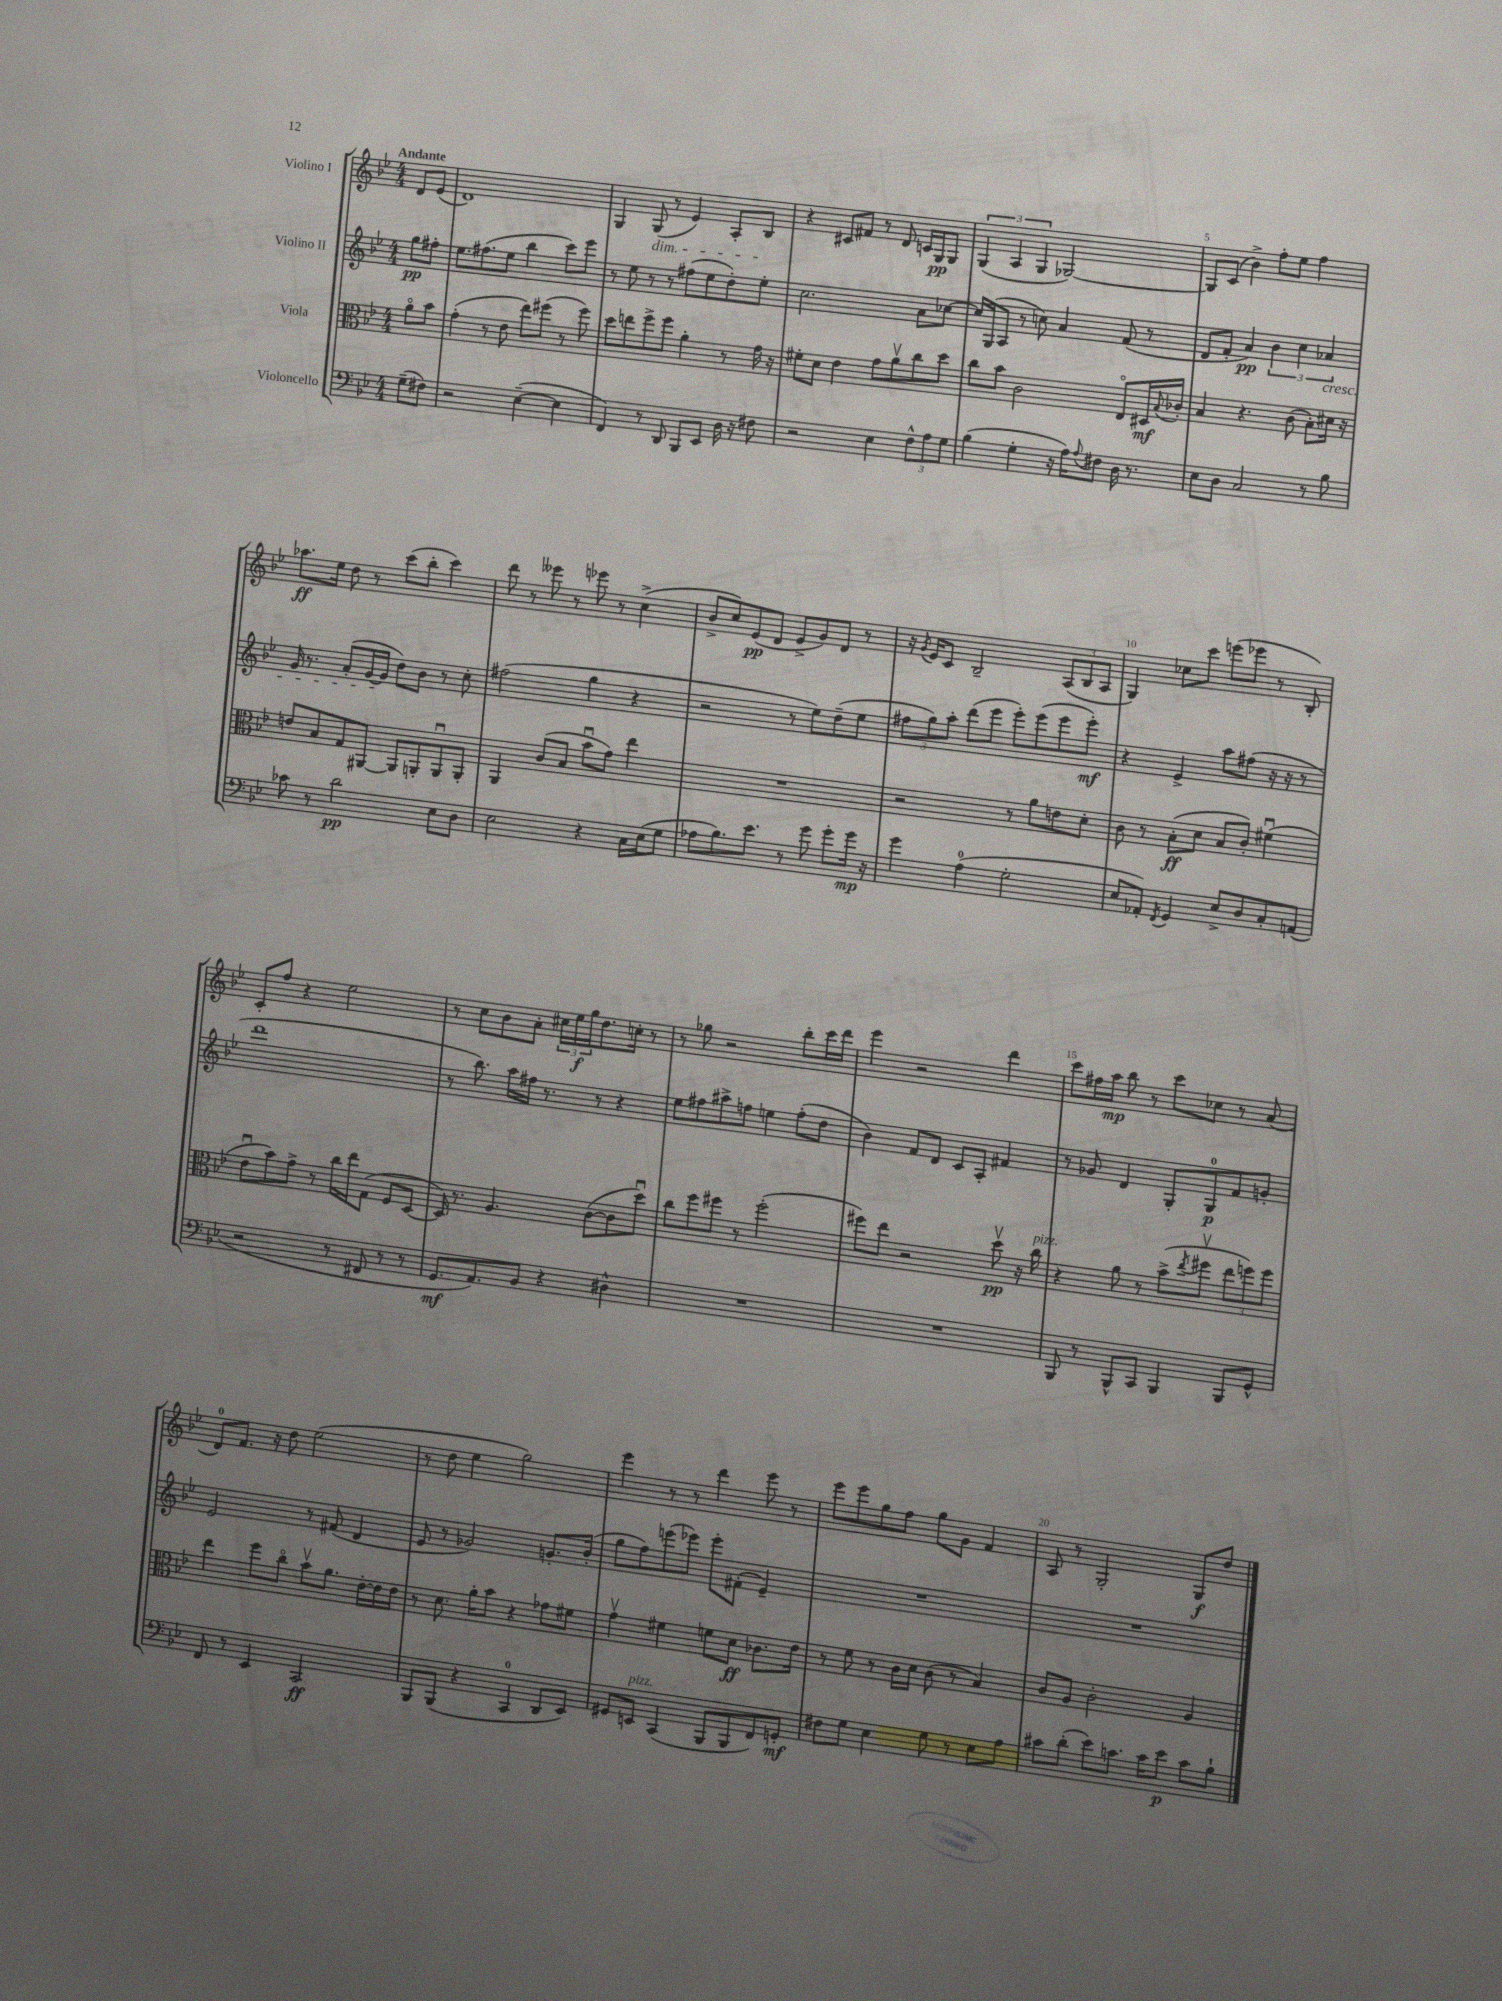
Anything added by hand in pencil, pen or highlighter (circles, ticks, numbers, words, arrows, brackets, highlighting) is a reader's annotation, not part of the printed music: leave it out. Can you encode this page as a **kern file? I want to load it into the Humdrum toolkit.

**kern	**dynam	**kern	**dynam	**kern	**dynam	**kern	**dynam
*part4	*part4	*part3	*part3	*part2	*part2	*part1	*part1
*staff4	*staff4	*staff3	*staff3	*staff2	*staff2	*staff1	*staff1
*I"Violoncello	*	*I"Viola	*	*I"Violino II	*	*I"Violino I	*
*clefF4	*	*clefC3	*	*clefG2	*	*clefG2	*
*k[b-e-]	*	*k[b-e-]	*	*k[b-e-]	*	*k[b-e-]	*
*M4/4	*	*M4/4	*	*M4/4	*	*M4/4	*
=	=	=	=	=	=	=	=
!	!	!	!	!	!	!LO:TX:a:B:t=Andante	!
(8G~\L	.	8a\L	.	8gg\L	pp	8d/L	.
8F#X\J)	.	8b-\J	.	8ff#X'\J	.	(8e-/J	.
=1	=1	=1	=1	=1	=1	=1	=1
2r	.	(4g'\	.	8.ee-\L	.	1d)	.
.	.	.	.	(8.ff#X\	.	.	.
.	.	8r	.	.	.	.	.
.	.	8e-\	.	8ee-\J	.	.	.
([4E-~\	.	8ee-\L)	.	4bb-\	.	.	.
.	.	(8ff#X\J	.	.	.	.	.
4E-\]	.	8r	.	8ccc\L)	.	.	.
.	.	8ff#\)	.	8eee-\J	.	.	.
=2	=2	=2	=2	=2	=2	=2	=2
4FF/)	.	8dd\L	.	8r	.	4G/	.
.	.	8een\	.	8ee-\	.	.	.
!	!	!	!	!	!	!LO:TX:b:i:t=dim.	!
8r	.	8ff^\	.	8r	.	(8G/	.
8DD/	.	8ff\J	.	8r	.	8r	.
8BBB-/L	.	4a'\	.	(8ff#X\L	.	4e-/)	.
8EE-/J	.	.	.	8ee-\	.	.	.
16D\	.	8r	.	8dd'\)	.	8A'/L	.
16r	.	.	.	.	.	.	.
8F#X\	.	16g\	.	8ee-'\J	.	8B-/J	.
.	.	16r	.	.	.	.	.
=3	=3	=3	=3	=3	=3	=3	=3
2r	.	8f#X'\L	.	2.cc\	.	4r	.
.	.	8d\J	.	.	.	.	.
.	.	4e-\	.	.	.	8c#X/L	.
.	.	.	.	.	.	8f#X/J	.
4E-\	.	8g\L	.	.	.	8r	.
.	.	8av\	.	.	.	8d/	.
12F^^\L	.	8cc\	.	8a\L	.	16cn/LL	.
.	.	.	.	.	.	16G/J	pp
12A\	.	.	.	.	.	.	.
.	.	8dd\J	.	[8cc-X\J	.	8G/J	.
12G\J	.	.	.	.	.	.	.
=4	=4	=4	=4	=4	=4	=4	=4
(4B-\	.	8cc\L	.	16cc-/LL]	.	(6G/	.
.	.	.	.	(16G/J	.	.	.
.	.	8b-\J	.	8A/J	.	.	.
.	.	.	.	.	.	6A/	.
4G'\	.	2c\	.	8r	.	.	.
.	.	.	.	.	.	6G/	.
.	.	.	.	8ccn\)	.	.	.
16r	.	.	.	4a/	.	[2G-X/)	.
16A\KL)	.	.	.	.	.	.	.
8qqA/	.	.	.	.	.	.	.
8F#X\J	.	.	.	.	.	.	.
16D\	.	8E-/L	.	(8f/	.	.	.
8.r	.	.	.	.	.	.	.
.	.	16D#X/L	mf	8r	.	.	.
.	.	8qqB-/	.	.	.	.	.
.	.	16c-X'/JJ	.	.	.	.	.
=5	=5	=5	=5	=5	=5	=5	=5
8E-\L	.	4B-/	.	8d/L	.	8G-/L]	.
8D\J	.	.	.	8f'/J	.	(8c/J	.
2C/	.	4.r	.	4a/)	pp	4b-^\)	.
.	.	.	.	6b-\	.	8ff'\L	.
.	.	(8c\	.	.	.	8ee-\J	.
.	.	.	.	6cc\	.	.	.
8r	.	8B-'\L)	.	.	.	4ff\	.
!	!	!	!	!LO:TX:b:i:t=cresc.	!	!	!
.	.	.	.	6a-X/	.	.	.
8B-\	.	16d#X\Jk	.	.	.	.	.
.	.	16r	.	.	.	.	.
!!LO:LB:g=z
=6	=6	=6	=6	=6	=6	=6	=6
8c-X\	.	8en/L	.	16g/	.	8.aa-X\L	ff
.	.	.	.	8.r	.	.	.
8r	.	8B-/	.	.	.	.	.
.	.	.	.	.	.	16ee-\Jk	.
2d\	pp	8G/	.	(8a'/L	.	8dd\	.
.	.	[8AA#X/J	.	[16g/L	.	8r	.
.	.	.	.	16g/JJ]	.	.	.
.	.	8AA#/L]	.	8dd\L)	.	(8ccc\L	.
.	.	8AAn'/	.	8b-\J	.	8bb-'\J	.
8E-\L	.	8AAu/	.	8r	.	4ccc\)	.
8D\J	.	8AA'/J	.	8cc'\	.	.	.
=7	=7	=7	=7	=7	=7	=7	=7
2E-\	.	4AA/	.	(2ff#X\	.	8ddd\	.
.	.	.	.	.	.	8r	.
.	.	(8c/L	.	.	.	8eee--X\	.
.	.	8B-/J	.	.	.	8r	.
4r	.	8b-u\L	.	4gg\	.	8eee-X\	.
.	.	8g\J)	.	.	.	8r	.
16C\LL	.	4ee-\	.	4r	.	(4cc^\	.
(16E-\J	.	.	.	.	.	.	.
8G\J	.	.	.	.	.	.	.
=8	=8	=8	=8	=8	=8	=8	=8
8A-X\L	.	1r	.	2r	.	8b-^/L	.
8.B-\)	.	.	.	.	.	8cc/)	.
.	.	.	.	.	.	(8e-/	pp
8.e-\J	.	.	.	.	.	.	.
.	.	.	.	.	.	8d/J	.
8r	.	.	.	8r	.	8e-^/L	.
8g\	.	.	.	8ee-\L)	.	8g/)	.
8g'\L	.	.	.	(8dd~\	.	8d/J	.
16g\Jk	mp	.	.	8ee-\J	.	8r	.
16r	.	.	.	.	.	.	.
=9	=9	=9	=9	=9	=9	=9	=9
4g\	.	2r	.	12ff#X\L	.	16r	.
.	.	.	.	.	.	8qg/	.
.	.	.	.	.	.	16e-/KL	.
.	.	.	.	12gg\)	.	.	.
.	.	.	.	.	.	8c/J	.
.	.	.	.	12aa'\J	.	.	.
(4A\	.	.	.	(8ddd\L	.	2B-~/	.
.	.	.	.	8eee-\J	.	.	.
2G'\	.	8r	.	8eee-'\L)	.	.	.
.	.	8a\L	.	(8eee-\	.	.	.
.	.	8en\	.	8eee-\	.	(12A/L	.
.	.	.	.	.	.	12B-/	.
.	.	8d'\J	.	8eee-'\J)	mf	.	.
.	.	.	.	.	.	12A/J	.
=10	=10	=10	=10	=10	=10	=10	=10
8E-/L	.	8c\	.	4r	.	4G/)	.
8AA-X'/J)	.	8r	.	.	.	.	.
8qFF/	.	.	.	.	.	.	.
4GG/	.	(8B-'\L	ff	4e-^/	.	8cc-X\L	.
.	.	8d\J	.	.	.	8ccc\J	.
8E-^/L	.	8B-/L	.	8aa\L	.	(8eeen\L	.
8D/	.	8c'/J)	.	(8ff#X\J	.	8eee-X\J	.
8C'/	.	(4f#Xu\	.	16r	.	8r	.
.	.	.	.	16r	.	.	.
(8AAn/J	.	.	.	8r	.	8B-'/)	.
!!LO:LB:g=z
=11	=11	=11	=11	=11	=11	=11	=11
2r	.	8e-u\L	.	1ddd	.	8c'/L	.
.	.	8b-\)	.	.	.	8ff/J	.
.	.	8g^\J	.	.	.	4r	.
.	.	8r	.	.	.	.	.
8r	.	16cc\LL	.	.	.	2ee-\	.
.	.	16ee-\J	.	.	.	.	.
8FF#X/	.	(8G\J	.	.	.	.	.
8r	.	8F/L	.	.	.	.	.
8r	.	[8D/J	.	.	.	.	.
=12	=12	=12	=12	=12	=12	=12	=12
8.GG/L	mf	16D/])	.	8r	.	8r	.
.	.	8.r	.	.	.	.	.
.	.	.	.	8.bb-\)	.	8cc\L	.
8.AA/)	.	.	.	.	.	.	.
.	.	4.A/	.	.	.	8b-\	.
.	.	.	.	16aa\LL	.	.	.
8BB-/J	.	.	.	16ff#X\JJ	.	8a'\J	.
.	.	.	.	8.r	.	.	.
4r	.	.	.	.	.	24cc#X\LL	.
.	.	.	.	.	.	24ee-\	f
.	.	.	.	.	.	24gg\J	.
.	.	([8c\L	.	8r	.	8.dd\	.
4D#X^^\	.	8c\]	.	4r	.	.	.
.	.	.	.	.	.	16ccn'\Jk	.
.	.	8ddu\J)	.	.	.	8r	.
=13	=13	=13	=13	=13	=13	=13	=13
1r	.	8cc\L	.	8ee-\L	.	8r	.
.	.	8ff\	.	8ff#X\	.	8gg-X\	.
.	.	8ff#X\J	.	8aa#X^\	.	2r	.
.	.	8r	.	8ffn\J	.	.	.
.	.	(2ff#'\	.	4een\	.	.	.
.	.	.	.	(8ff'\L	.	8bb-'\L	.
.	.	.	.	8dd\J	.	16ccc\L	.
.	.	.	.	.	.	16ddd\JJ	.
=14	=14	=14	=14	=14	=14	=14	=14
1r	.	8ff#X\L)	.	4b-\)	.	4eee-\	.
.	.	8ee-\J	.	.	.	.	.
.	.	2r	.	8f/L	.	2r	.
.	.	.	.	8d/J	.	.	.
.	.	.	.	8c/L	.	.	.
.	.	.	.	8A'/J	.	.	.
.	.	8ddv\	pp	4f#X/	.	4ddd\	.
.	.	16r	.	.	.	.	.
!	!	!LO:TX:a:i:t=pizz.	!	!	!	!	!
.	.	16cc\	.	.	.	.	.
=15	=15	=15	=15	=15	=15	=15	=15
8BBB-/	.	4r	.	8r	.	8ccc\L	.
8r	.	.	.	8g-X/	.	16ff#X\L	.
.	.	.	.	.	.	16aa\JJ	mp
8BBB-^^/L	.	8a\	.	4d/	.	8bb-\	.
8CC/J	.	8r	.	.	.	8r	.
4BBB-/	.	(8b-^\L	.	8G'/L	.	8ccc\L	.
.	.	8qee-/	.	.	.	.	.
.	.	8ff#Xv\J	.	8G/	p	8cc-X\J	.
8BBB-/L	.	12ee-\L	.	8f/	.	8r	.
.	.	12ffn\)	.	.	.	.	.
8GG^^/J	.	.	.	8gn'/J	.	(8a/	.
.	.	12ff\J	.	.	.	.	.
!!LO:LB:g=z
=16	=16	=16	=16	=16	=16	=16	=16
8FF/	.	4ee-\	.	2e-/	.	8d/L)	.
8r	.	.	.	.	.	8.f/J	.
4EE-/	.	8ff\L	.	.	.	.	.
.	.	.	.	.	.	16r	.
.	.	8cc\J	.	.	.	8dd\	.
2CC/	ff	8b-v\L	.	8r	.	(2ee-\	.
.	.	8.a\J	.	(8f#X/	.	.	.
.	.	.	.	4d/	.	.	.
.	.	[16e-'\LL	.	.	.	.	.
.	.	16e-\]	.	.	.	.	.
.	.	16e-\JJ	.	.	.	.	.
=17	=17	=17	=17	=17	=17	=17	=17
8BBB-/L	.	8r	.	8e-/	.	8r	.
(8BBB-/J	.	8.d\	.	8r	.	8dd\	.
4r	.	.	.	2g-X/)	.	4ee-\	.
.	.	16a'\KL	.	.	.	.	.
.	.	8b-\J	.	.	.	.	.
4CC/	.	4r	.	.	.	2gg\)	.
8DD/L	.	8g-X\L	.	8.gn'/L	.	.	.
8EE-/J)	.	8f#X\J	.	.	.	.	.
.	.	.	.	(16b-'/Jk	.	.	.
=18	=18	=18	=18	=18	=18	=18	=18
8GG#X/L	.	4gv\	.	8gg\L	.	4eee-\	.
!LO:TX:a:i:t=pizz.	!	!	!	!	!	!	!
8EEn/J	.	.	.	8ff\)	.	.	.
(4CC/	.	4f#X\	.	(8eeen\	.	8r	.
.	.	.	.	8eee-X\J)	.	8r	.
8BBB-/L	.	8fn\L	.	8eee-'\L	.	4ddd\	.
8BBB-/	.	8d\J	ff	(8f#X'\J	.	.	.
8FF/)	.	8.c-X\L	.	4e-~/)	.	8eee-\	.
8GGn'/J	mf	.	.	.	.	8r	.
.	.	16e-\Jk	.	.	.	.	.
=19	=19	=19	=19	=19	=19	=19	=19
8F#X\L	.	8r	.	1r	.	8eee-\L	.
8G\J	.	8f\	.	.	.	8eee-\	.
4E-\	.	8r	.	.	.	8gg\	.
.	.	16c\LL	.	.	.	8ff\J	.
.	.	16d\JJ	.	.	.	.	.
8G\	.	(8c\	.	.	.	8gg\L	.
8r	.	8r	.	.	.	8g\J	.
8E-\L	.	4B-/)	.	.	.	4f/	.
8A\J	.	.	.	.	.	.	.
=20	=20	=20	=20	=20	=20	=20	=20
8c#X\L	.	8c/L	.	1r	.	8A/	.
(8d'\J	.	8A/J	.	.	.	8r	.
8e-\L)	.	2c'\	.	.	.	2G'/	.
8.cn\J	.	.	.	.	.	.	.
16c\KL	.	.	.	.	.	.	.
8e-\J	p	.	.	.	.	.	.
8c\L	.	4A/	.	.	.	8G/L	f
8B-`\J	.	.	.	.	.	8dd/J	.
==	==	==	==	==	==	==	==
*-	*-	*-	*-	*-	*-	*-	*-
